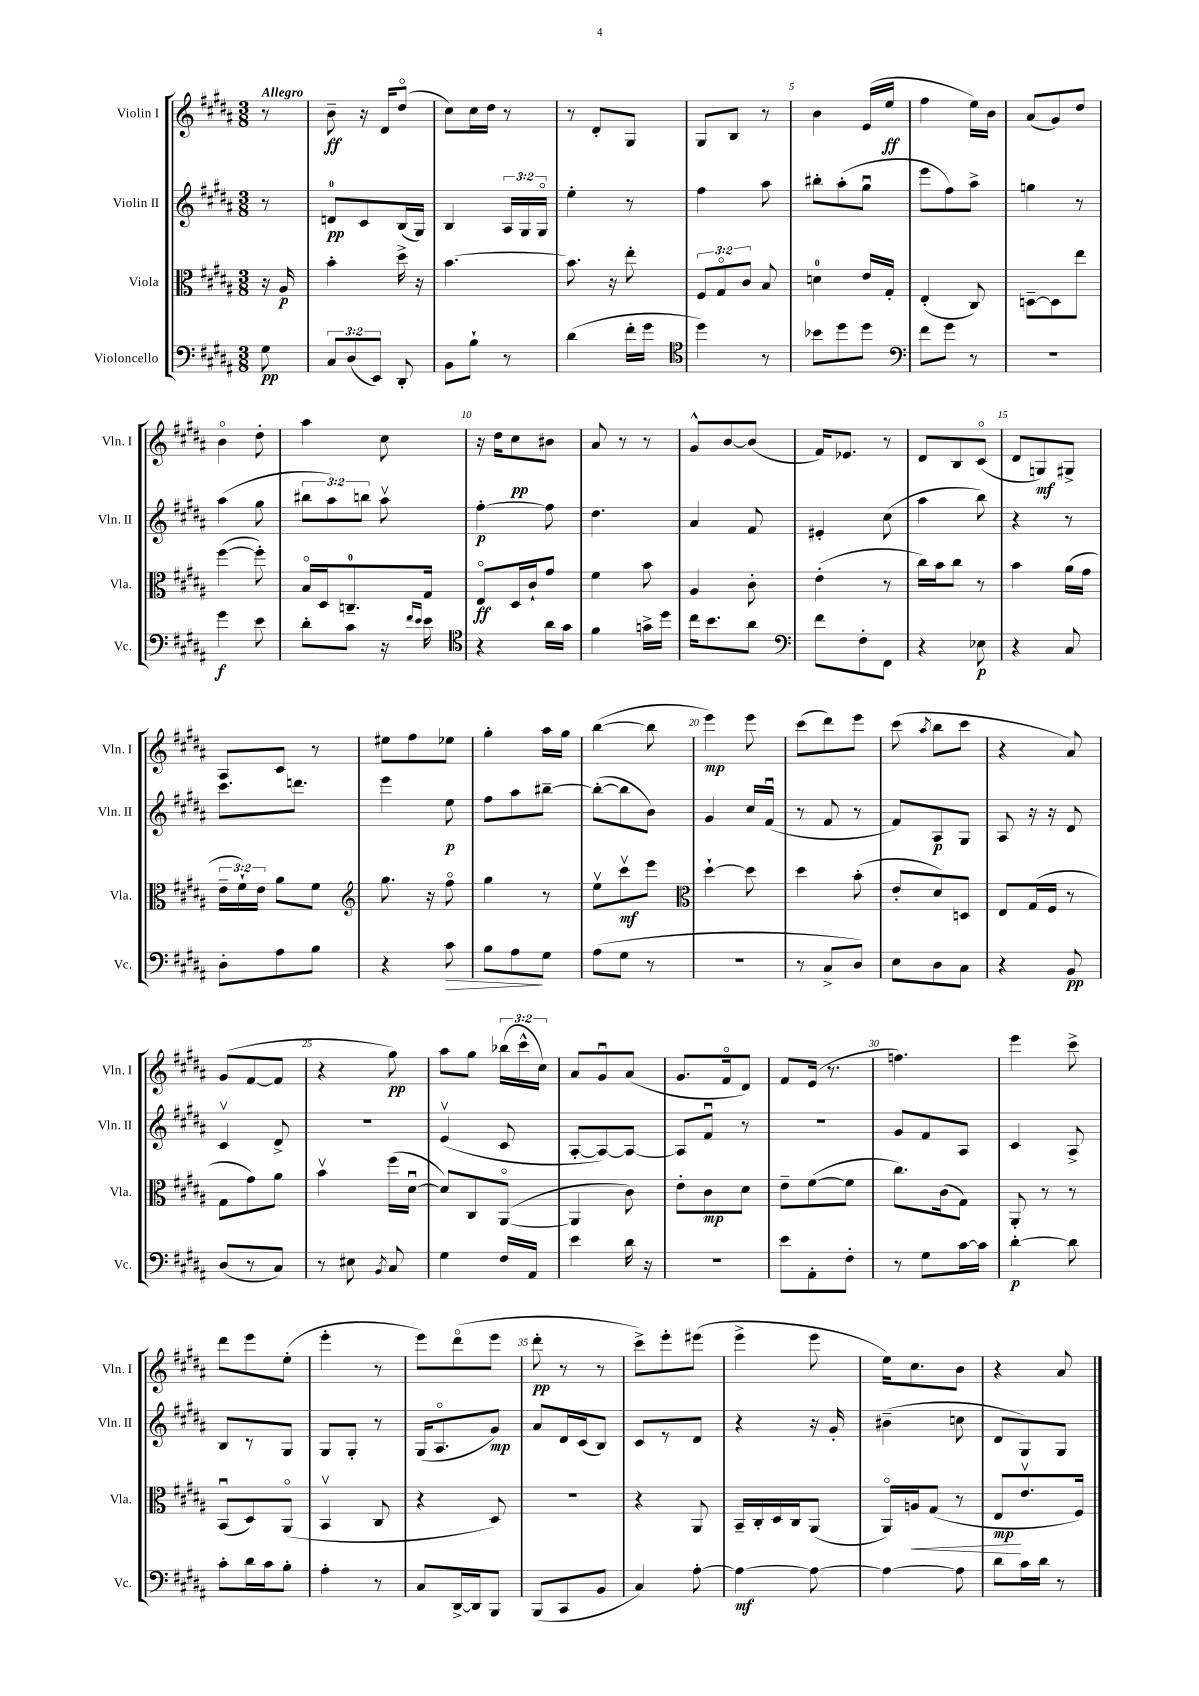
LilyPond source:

<<
\new StaffGroup <<
\new Staff = "s0" \with { instrumentName = "Violin I" shortInstrumentName = "Vln. I" } {
    \clef treble \key b \major \numericTimeSignature \time 3/8 \override Staff.TupletNumber.text = #tuplet-number::calc-fraction-text \partial 8 \tempo "Allegro"
    \autoBeamOff r8 |
    b'8--\ff r16 dis'16[ dis''8]\flageolet( |
    cis''8[) cis''16 dis''16] r8 |
    r8 dis'8[-. gis8] |
    gis8[ b8] r8 |
    b'4 e'16[( e''16]\ff |
    fis''4 e''16[) b'16] |
    ais'8[( gis'8) dis''8] |
    b'4\flageolet dis''8-. |
    ais''4 cis''8 |
    r16 dis''16[ cis''8\pp bis'8] |
    ais'8 r8 r8 |
    gis'8[-^ b'8~ b'8]( |
    fis'16[) ees'8.] r8 |
    dis'8[ b8 cis'8]\flageolet( |
    dis'8[ g8\mf) gis8]-> |
    ais8[ cis'8] r8 |
    eis''8[ fis''8 ees''8] |
    gis''4-. ais''16[ gis''16] |
    b''4~( b''8 |
    e'''4\mp) e'''8 |
    cis'''8[( dis'''8) e'''8] |
    cis'''8( \acciaccatura { ais''8 } b''8[ cis'''8] |
    r4 ais'8) |
    gis'8[( fis'8~ fis'8] |
    r4 gis''8\pp) |
    ais''8[ gis''8] \tuplet 3/2 { bes''16[( cis'''16-^ cis''16]) } |
    ais'8[ gis'8\downbow ais'8]( |
    gis'8.[ fis'16\flageolet dis'8]) |
    fis'8[ e'16]( r8. |
    f''4.) |
    e'''4 cis'''8-> |
    dis'''8[ e'''8 e''8]-.( |
    e'''4-. r8 |
    e'''8[) dis'''8\flageolet( e'''8] |
    dis'''8-.\pp r8 r8 |
    cis'''8[->) e'''8-. eis'''8]( |
    e'''4-> e'''8 |
    e''16[) cis''8. b'8] |
    r4 ais'8 \bar "|." |
}
\new Staff = "s1" \with { instrumentName = "Violin II" shortInstrumentName = "Vln. II" } {
    \clef treble \key b \major \numericTimeSignature \time 3/8 \override Staff.TupletNumber.text = #tuplet-number::calc-fraction-text \partial 8
    \autoBeamOff r8 |
    d'8[-0\pp cis'8 b16( gis16]) |
    b4 \tuplet 3/2 { ais16[ gis16 gis16]\flageolet } |
    e''4-. r8 |
    fis''4 ais''8 |
    bis''8[-. ais''8-.( gis''8]\downbow |
    e'''8[ fis''8) ais''8]-> |
    g''4 r8 |
    ais''4( gis''8 |
    \tuplet 3/2 { bis''8[ ais''8) b''8] } ais''8\upbow |
    fis''4~-.\p fis''8 |
    dis''4. |
    ais'4 fis'8 |
    eis'4-. cis''8( |
    ais''4 b''8) |
    r4 r8 |
    cis'''8.[ d'''8.] |
    e'''4 e''8\p |
    fis''8[ ais''8 bis''8]~-- |
    bis''8[~-.( bis''8 b'8]) |
    gis'4 cis''16[ fis'16]\downbow( |
    r8 fis'8 r8 |
    fis'8[) ais8\p gis8] |
    ais8 r16 r16 dis'8 |
    cis'4\upbow dis'8-> |
    R4. |
    e'4\upbow( cis'8 |
    ais8[~-. ais8~) ais8]~ |
    ais8[ fis'8]\downbow r8 |
    R4. |
    gis'8[ fis'8 ais8] |
    cis'4 ais8-> |
    b8[ r8 gis8] |
    gis8[ gis8]-. r8 |
    gis16[( ais8.\flageolet gis'8]\mp) |
    ais'8[ dis'16 cis'16( b8]) |
    cis'8[ r8 dis'8] |
    r4 r16 gis'16-. |
    bis'4--( c''8 |
    dis'8[ gis8) gis8] \bar "|." |
}
\new Staff = "s2" \with { instrumentName = "Viola" shortInstrumentName = "Vla." } {
    \clef alto \key b \major \numericTimeSignature \time 3/8 \override Staff.TupletNumber.text = #tuplet-number::calc-fraction-text \partial 8
    \autoBeamOff r16 ais16\p |
    b'4-. dis''16-> r16 |
    b'4.~ |
    b'8. r16 e''8-. |
    \tuplet 3/2 { fis8[ gis8\flageolet cis'8] } b8 |
    d'4-0 e'16[ gis16]-. |
    e4-.( cis8) |
    d8[~-- d8 e''8] |
    fis''4~( fis''8-.) |
    b16[\flageolet dis16 c8.-0-- gis16] |
    e8[\flageolet\ff dis16 cis'16-! gis'8] |
    fis'4 b'8 |
    ais4 cis'8-. |
    e'4-.( r8 |
    cis''16[) b'16 cis''8] r8 |
    b'4 ais'16[( gis'16] |
    \tuplet 3/2 { e'16[-- fis'16-!) e'16] } ais'8[ fis'8] |
    \clef treble gis''8. r16 fis''8\flageolet |
    gis''4 r8 |
    e''8[\upbow cis'''8\upbow\mf e'''8] |
    \clef alto dis''4~-! dis''8 |
    dis''4 b'8-.( |
    e'8[-. dis'8) d8] |
    e8[ gis16( fis16] r8 |
    gis8[ gis'8) ais'8] |
    b'4\upbow fis''16[( dis'16]~\downbow |
    dis'8[) cis8 ais,8]~\flageolet( |
    ais,4 cis'8) |
    e'8[-. cis'8\mp dis'8] |
    e'8[-- fis'8~( fis'8] |
    cis''8.[) cis'16( gis8]) |
    ais,8-. r8 r8 |
    b,8[\downbow( dis8) ais,8]\flageolet( |
    b,4\upbow cis8 |
    r4 dis8) |
    R4. |
    r4 ais,8 |
    b,16[-- cis16-. dis16 cis16 ais,8]( |
    ais,16[\flageolet) a16\< gis8]( r8 |
    e8[\mp\! e'8.\upbow fis16]) \bar "|." |
}
\new Staff = "s3" \with { instrumentName = "Violoncello" shortInstrumentName = "Vc." } {
    \clef bass \key b \major \numericTimeSignature \time 3/8 \override Staff.TupletNumber.text = #tuplet-number::calc-fraction-text \partial 8
    \autoBeamOff gis8\pp |
    \tuplet 3/2 { cis8[ dis8( e,8]) } dis,8-. |
    b,8[ b8]-! r8 |
    dis'4( fis'16[-. gis'16] |
    \clef tenor dis''4) r8 |
    bes'8[ dis''8 dis''8] |
    \clef bass fis'8[ gis'8] r8 |
    R4. |
    gis'4\f e'8 |
    dis'8[-. cis'8] r16 \grace { fis'16[ e'16] } e'16 |
    \clef tenor r4 ais'16[ gis'16] |
    fis'4 g'16[-> dis''16] |
    cis''16[ b'8. ais'8] |
    \clef bass fis'8[ fis8-. fis,8] |
    r4 ees8\p |
    r4 cis8 |
    dis8[-. ais8 b8] |
    r4 cis'8\> |
    b8[ ais8\! gis8] |
    ais8[( gis8] r8 |
    R4. |
    r8 cis8[-> dis8]) |
    e8[ dis8 cis8] |
    r4 b,8\pp |
    dis8[( r8 cis8]) |
    r8 eis8 \acciaccatura { b,8 } cis8 |
    gis4 fis16[ ais,16] |
    e'4 dis'16 r16 |
    R4. |
    e'8[ ais,8-. fis8]-. |
    r8 gis8[ cis'16~ cis'16] |
    dis'4~-.\p dis'8 |
    cis'8[-. dis'16 cis'16 b8]-. |
    ais4-. r8 |
    cis8[ dis,16~-> dis,16 b,,8] |
    b,,8[( cis,8 b,8] |
    cis4) ais8~-. |
    ais4~\mf ais8~ |
    ais4~ ais8 |
    dis'8[ cis'16 dis'16] r8 \bar "|." |
}
>>
>>
\layout { \context { \Score \override BarNumber.break-visibility = ##(#f #t #t) barNumberVisibility = #(every-nth-bar-number-visible 5) } }
